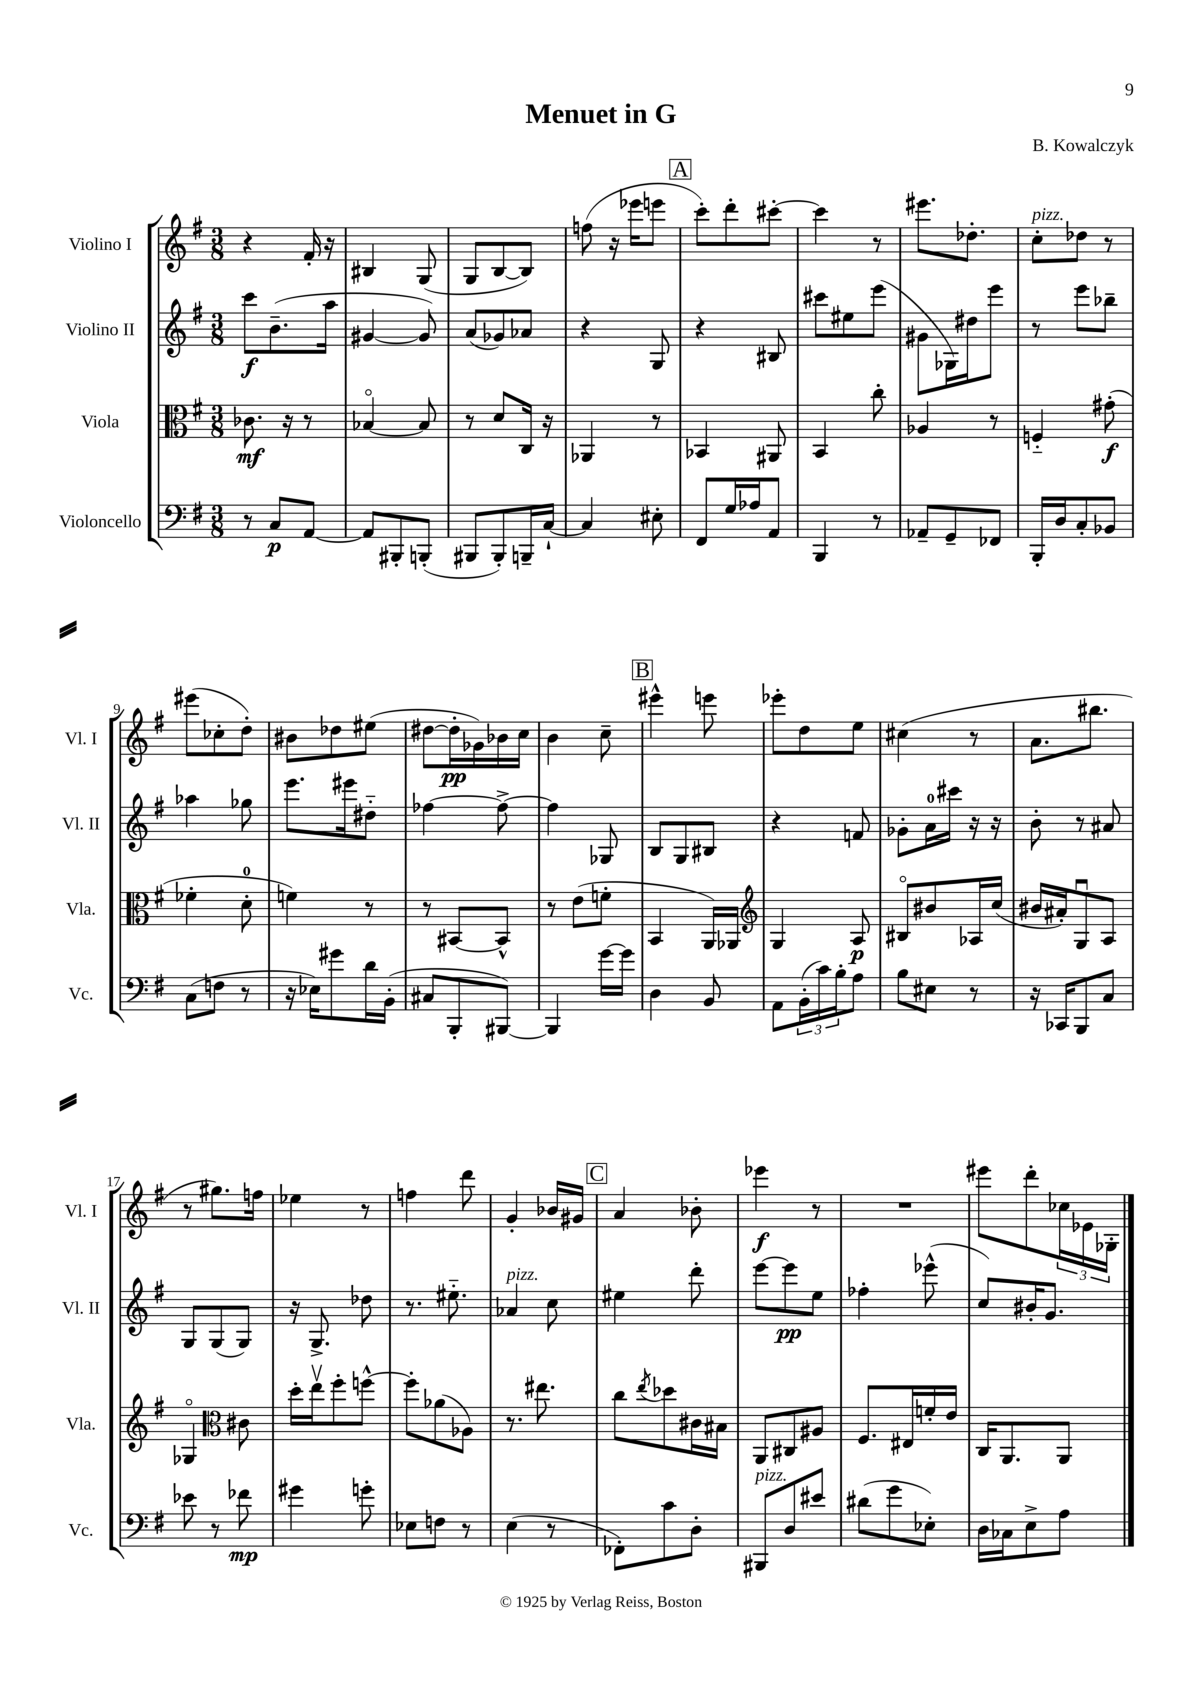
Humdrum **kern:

**kern	**kern	**kern	**kern
*staff4	*staff3	*staff2	*staff1
*clefF4	*clefC3	*clefG2	*clefG2
*k[f#]	*k[f#]	*k[f#]	*k[f#]
*M3/8	*M3/8	*M3/8	*M3/8
8r	8.c-	8ccc	4r
8C	.	(8.b~	.
.	16r	.	.
[8AA	8r	.	16f#'
.	.	16aa	16r
=	=	=	=
8AA]	[4B-o	[4g#	4B#
8BBB#'	.	.	.
(8BBB'	8B-]	8g#])	(8G
=	=	=	=
8BBB#	8r	(8a	8G
8BBB#')	8d	8g-)	[8B
16BBB~	16C	8a-	8B])
[16C`	16r	.	.
=	=	=	=
4C]	4AA-	4r	(8ff
.	.	.	16r
.	.	.	16eee-
8E#'	8r	8G	8eee
=	=	=	=
8FF#	4BB-	4r	8ccc')
16G	.	.	8ddd'
16A-	.	.	.
8AA	8AA#	8B#	[8ccc#'
=	=	=	=
4BBB	4BB	8ccc#	4ccc#]
.	.	8ee#	.
8r	8cc'	(8eee	8r
=	=	=	=
8AA-~	4A-	8g#	8.eee#
8GG~	.	16G-)	.
.	.	16dd#	8.dd-'
8FF-	8r	8eee	.
=	=	=	=
16BBB'	4F'~	8r	8cc'
16D	.	.	.
8C'	.	8eee	8dd-
8BB-	(8g#'	8bb-~	8r
=	=	=	=
(8C	4f-'	4aa-	(8eee#
8F	.	.	8cc-'
8r	8d'	8gg-	8dd')
=	=	=	=
16r	4f)	8.eee	8b#
16E-)	.	.	.
8g#	.	.	8dd-
.	.	16eee#	.
16d	8r	8dd#'~	(8ee#
(16BB'	.	.	.
=	=	=	=
8C#	8r	[4ff-	[8dd#
8BBB'	[8BB#	.	16dd#']
.	.	.	16g-)
[8BBB#)	8BB#^^]	8ff-^_	16b-
.	.	.	16cc
=	=	=	=
4BBB#]	8r	4ff-]	4b
.	(8e	.	.
[16g	8f'	8G-	8cc~
16g]	.	.	.
=	=	=	=
4D	4BB	8B	4eee#^^
.	.	8G	.
8BB	16AA)	8B#	8eee
.	16AA-	.	.
=	=	=	=
*	*clefG2	*	*
8AA	4G	4r	8eee-'
(24BB'	.	.	8dd
24c)	.	.	.
24B'	.	.	.
8A	8A	8f	8ee
=	=	=	=
8B	8B#o	8g-'	(4cc#
8E#	8b#	16a	.
.	.	16ccc#	.
8r	16A-	16r	8r
.	(16cc	16r	.
=	=	=	=
16r	16b#	8b'	8.a
16CC-	16a#')	.	.
8BBB	8Gu	8r	.
.	.	.	8.bb#
8C	8A	8a#	.
=	=	=	=
8e-	4G-o	8G	8r
8r	.	(8G	8.gg#)
*	*clefC3	*	*
8f-	8c#	8G)	.
.	.	.	16ff
=	=	=	=
4g#	16dd'	16r	4ee-
.	16eev	8.G^	.
.	8ff#'	.	.
8g'	[8ff^^	8dd-	8r
=	=	=	=
8E-	8ff']	8.r	4ff
8F	(8a-	.	.
.	.	8.ee#'~	.
8r	8A-)	.	8ddd
=	=	=	=
(4E	8.r	4a-	4g'
.	8.ee#	.	.
8r	.	8cc	16b-
.	.	.	16g#
=	=	=	=
8FF-')	8cc	4ee#	4a
.	8qee	.	.
8c	8dd-	.	.
8D'	16c#	8ddd'	8b-'
.	16B#	.	.
=	=	=	=
8BBB#	8AA	[8eee	4eee-
8D	8C#	8eee]	.
8e#	8A#	8ee	8r
=	=	=	=
(8d#	8.F#	4ff-'	4.r
8g	.	.	.
.	16E#	.	.
8E-')	16f'	(8eee-^^	.
.	16e	.	.
=	=	=	=
16D	16C	8cc)	8eee#
16C-	8.AA	.	.
8E^	.	16b#'	8ddd'
.	.	8.g	.
8A	8AA	.	24cc-
.	.	.	24e-
.	.	.	24G-'
==	==	==	==
*-	*-	*-	*-
